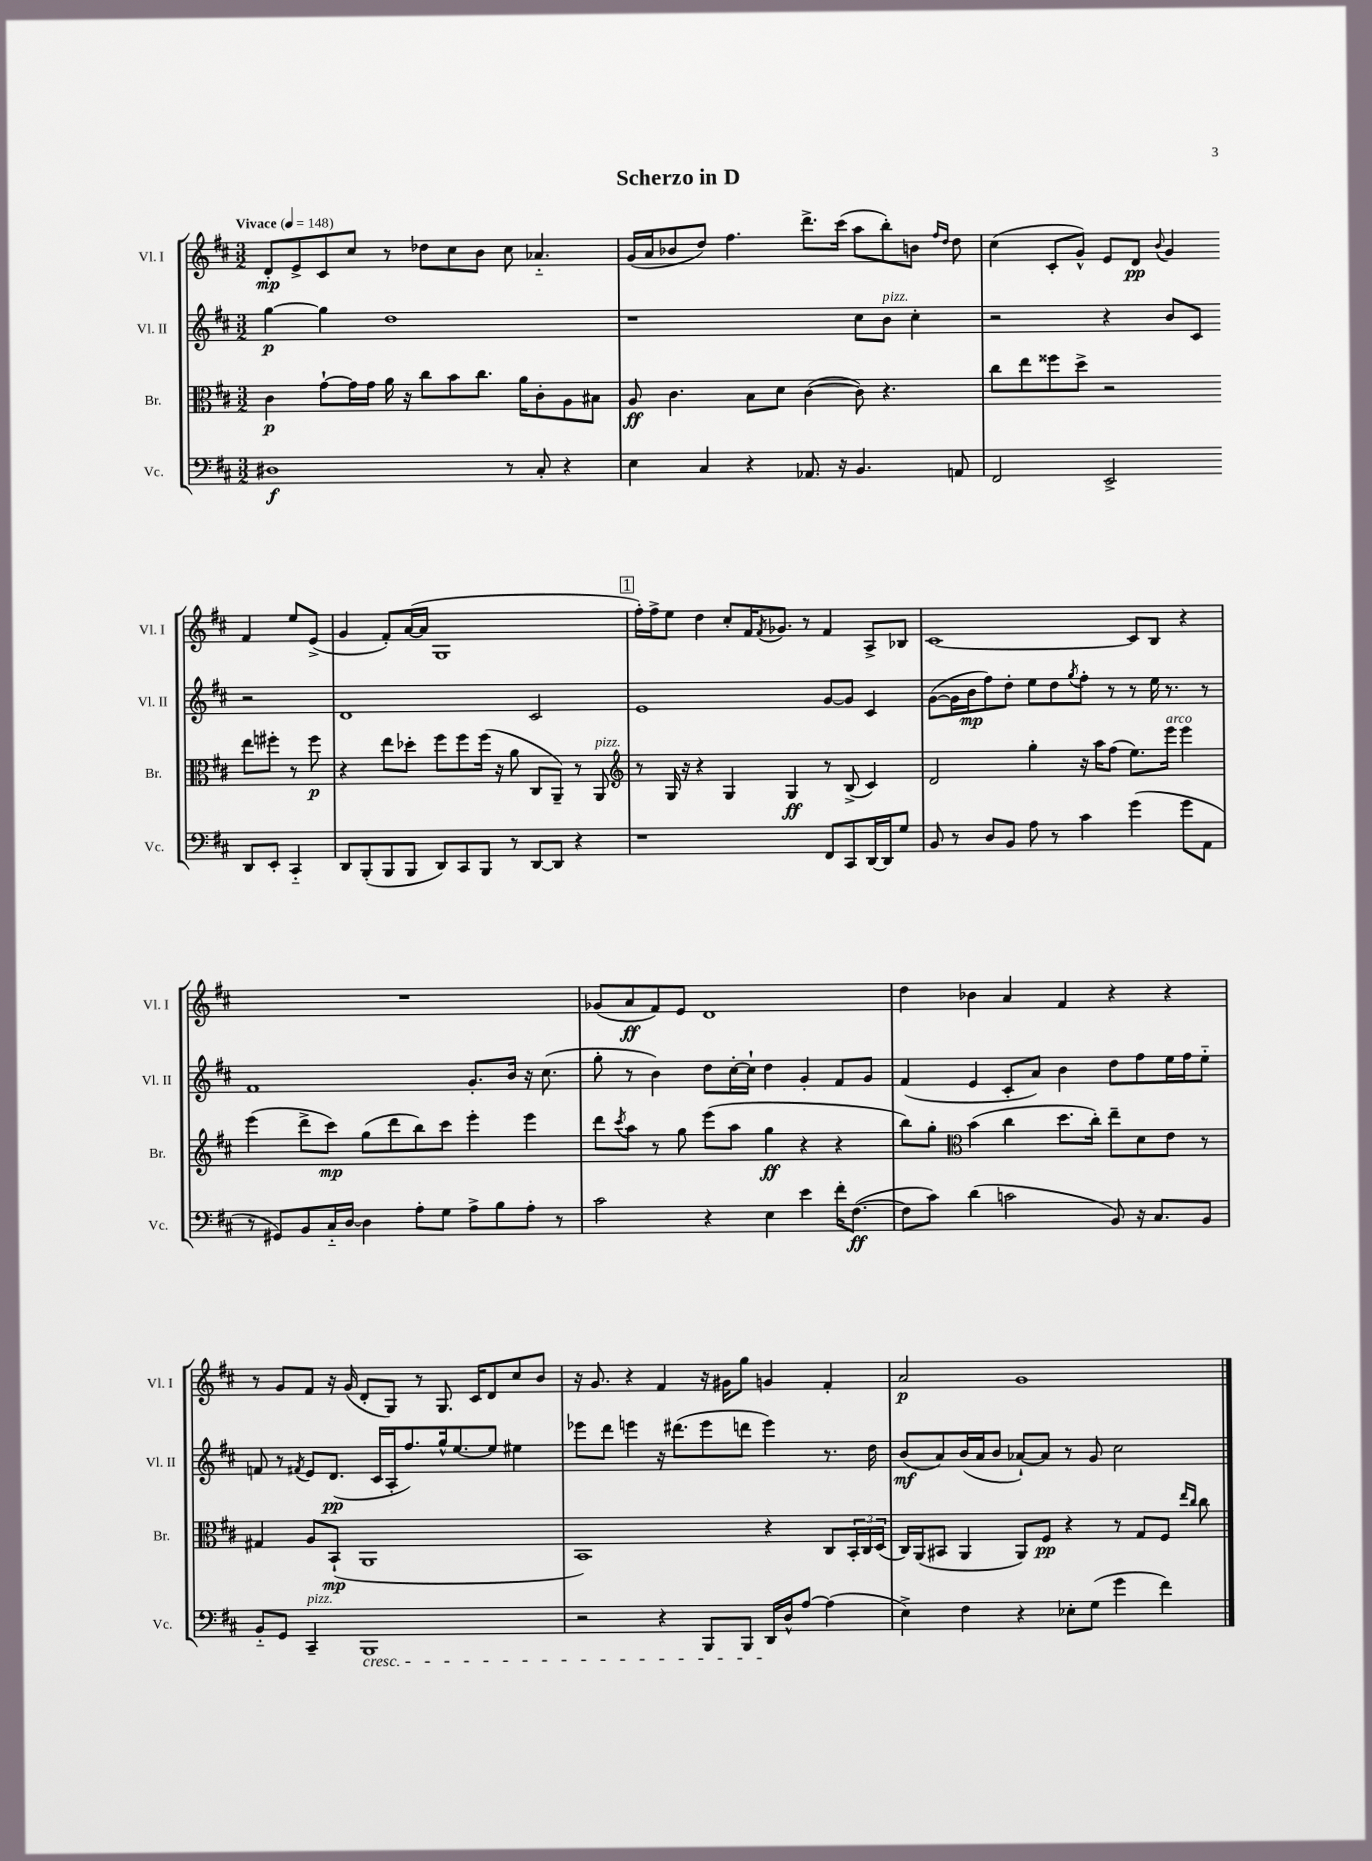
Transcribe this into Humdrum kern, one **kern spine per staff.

**kern	**dynam	**kern	**dynam	**kern	**dynam	**kern	**dynam
*part4	*part4	*part3	*part3	*part2	*part2	*part1	*part1
*staff4	*staff4	*staff3	*staff3	*staff2	*staff2	*staff1	*staff1
*I"Vc.	*	*I"Br.	*	*I"Vl. II	*	*I"Vl. I	*
*I'Vc.	*	*I'Br.	*	*I'Vl. II	*	*I'Vl. I	*
*clefF4	*	*clefC3	*	*clefG2	*	*clefG2	*
*k[f#c#]	*	*k[f#c#]	*	*k[f#c#]	*	*k[f#c#]	*
*M3/2	*	*M3/2	*	*M3/2	*	*M3/2	*
*MM148	*	*MM148	*	*MM148	*	*MM148	*
=1	=1	=1	=1	=1	=1	=1	=1
!	!	!	!	!	!	!LO:TX:a:B:t=Vivace	!
1D#X	f	4c#\	p	[4gg\	p	8d'/L	mp
.	.	.	.	.	.	8e^/	.
.	.	[8g`\L	.	4gg\]	.	8c#/	.
.	.	16g\L]	.	.	.	8cc#/J	.
.	.	16g\JJ	.	.	.	.	.
.	.	16a\	.	1dd	.	8r	.
.	.	16r	.	.	.	.	.
.	.	8cc#\L	.	.	.	8dd-X\L	.
.	.	8b\	.	.	.	8cc#\	.
.	.	8.cc#\J	.	.	.	8b\J	.
8r	.	.	.	.	.	8cc#\	.
.	.	16a\KL	.	.	.	.	.
8C#'/	.	8c#'\	.	.	.	4.a-X/	.
4r	.	8A\	.	.	.	.	.
.	.	8B#X\J	.	.	.	.	.
=2	=2	=2	=2	=2	=2	=2	=2
4E\	.	8A/	ff	1r	.	(16g/LL	.
.	.	.	.	.	.	16a/J	.
.	.	4.c#\	.	.	.	8b-X/	.
4C#/	.	.	.	.	.	8dd/J)	.
.	.	.	.	.	.	4.ff#\	.
4r	.	8B\L	.	.	.	.	.
.	.	8d\J	.	.	.	.	.
8.AA-X/	.	([4c#\	.	.	.	8.ddd^\L	.
16r	.	.	.	.	.	(16ccc#\Jk	.
4.BB/	.	8c#\])	.	8cc#\L	.	8aa\L	.
!	!	!	!	!LO:TX:a:i:t=pizz.	!	!	!
.	.	4.r	.	8b\J	.	8bb'\)	.
.	.	.	.	4cc#'\	.	8bn\J	.
.	.	.	.	.	.	16qqff#/LL	.
.	.	.	.	.	.	16qqdd/JJ	.
8AAn/	.	.	.	.	.	8dd\	.
=3	=3	=3	=3	=3	=3	=3	=3
2FF#/	.	8cc#\L	.	2r	.	(4cc#\	.
.	.	8ee\	.	.	.	.	.
.	.	8ff##X\	.	.	.	8c#'/L	.
.	.	8dd^\J	.	.	.	8g^^/J)	.
2EE^/	.	2r	.	4r	.	8e/L	.
.	.	.	.	.	.	8d/J	pp
.	.	.	.	.	.	8qqb/	.
.	.	.	.	8b/L	.	4g/	.
.	.	.	.	8c#/J	.	.	.
8DD/L	.	8ee\L	.	2r	.	4f#/	.
8EE'/J	.	8ff#X'\J	.	.	.	.	.
4CC#/	.	8r	.	.	.	8ee/L	.
.	.	8ff#\	p	.	.	(8e^/J	.
!!LO:LB:g=z
=4	=4	=4	=4	=4	=4	=4	=4
8DD/L	.	4r	.	1d	.	4g/	.
(8BBB'/	.	.	.	.	.	.	.
8BBB/	.	8ee\L	.	.	.	8f#'/L)	.
8BBB/J	.	8dd-X'\J	.	.	.	([16a/L	.
.	.	.	.	.	.	16a/JJ]	.
8DD/L)	.	8ff#\L	.	.	.	1G	.
8CC#/	.	8ff#\	.	.	.	.	.
8BBB/J	.	(16ff#\Jk	.	.	.	.	.
.	.	16r	.	.	.	.	.
8r	.	8a\	.	.	.	.	.
[8DD/L	.	8C#/L	.	2c#/	.	.	.
8DD/J]	.	8AA~/J)	.	.	.	.	.
4r	.	8r	.	.	.	.	.
!	!	!LO:TX:a:i:t=pizz.	!	!	!	!	!
.	.	8AA/	.	.	.	.	.
!!LO:REH:place=s1:t=1
=5	=5	=5	=5	=5	=5	=5	=5
*	*	*clefG2	*	*	*	*	*
1r	.	8r	.	1e	.	16ff#'\LL)	.
.	.	.	.	.	.	16ff#^\J	.
.	.	16G/	.	.	.	8ee\J	.
.	.	16r	.	.	.	.	.
.	.	4r	.	.	.	4dd\	.
.	.	4G/	.	.	.	8cc#'/L	.
.	.	.	.	.	.	16f#/K	.
.	.	.	.	.	.	8qf#/	.
.	.	.	.	.	.	8.g-X/J	.
.	.	4G/	ff	.	.	.	.
.	.	.	.	.	.	8r	.
8FF#/L	.	8r	.	[8g/L	.	4f#/	.
8CC#/	.	(8B^/	.	8g/J]	.	.	.
[16DD/L	.	4c#/)	.	4c#/	.	8A^/L	.
16DD/J]	.	.	.	.	.	.	.
8G/J	.	.	.	.	.	8B-X/J	.
=6	=6	=6	=6	=6	=6	=6	=6
8BB/	.	2d/	.	([8g\L	.	[1c#	.
8r	.	.	.	16g\L]	.	.	.
.	.	.	.	16b\J	mp	.	.
8D/L	.	.	.	8ff#\)	.	.	.
8BB/J	.	.	.	8dd'\J	.	.	.
8A\	.	4gg'\	.	8ee\L	.	.	.
8r	.	.	.	8dd\	.	.	.
.	.	.	.	8qgg/	.	.	.
4c#\	.	16r	.	8ff#'\J	.	.	.
.	.	16aa\KL	.	.	.	.	.
.	.	(8ff#\J	.	8r	.	.	.
(4g\	.	8.ee\L)	.	8r	.	8c#/L]	.
.	.	.	.	16ee\	.	8B/J	.
!	!	!LO:TX:a:i:t=arco	!	!	!	!	!
.	.	16eee\Jk	.	8.r	.	.	.
8g\L	.	4eee\	.	.	.	4r	.
8AA\J	.	.	.	8r	.	.	.
!!LO:LB:g=z
=7	=7	=7	=7	=7	=7	=7	=7
8r	.	(4eee\	.	1f#	.	1.r	.
8GG#X/L)	.	.	.	.	.	.	.
8BB/	.	8ddd^\L	.	.	.	.	.
16C#/L	.	8ccc#\J)	mp	.	.	.	.
[16D/JJ	.	.	.	.	.	.	.
4D\]	.	(8gg\L	.	.	.	.	.
.	.	8ddd\	.	.	.	.	.
8A'\L	.	8bb\)	.	.	.	.	.
8G\J	.	8ccc#\J	.	.	.	.	.
8A^\L	.	4eee'\	.	8.g'/L	.	.	.
8B\	.	.	.	.	.	.	.
.	.	.	.	16b/Jk	.	.	.
8A'\J	.	4eee\	.	16r	.	.	.
.	.	.	.	(8.cc#\	.	.	.
8r	.	.	.	.	.	.	.
=8	=8	=8	=8	=8	=8	=8	=8
2c#\	.	8ddd\L	.	8gg'\	.	(8g-X/L	.
.	.	8qccc#/	.	.	.	.	.
.	.	8aa\J	.	8r	.	8a/	ff
.	.	8r	.	4b\)	.	8f#/)	.
.	.	8gg\	.	.	.	8e/J	.
4r	.	(8eee\L	.	8dd\L	.	1d	.
.	.	8aa\J	.	[16cc#'\L	.	.	.
.	.	.	.	16cc#`\JJ]	.	.	.
4E\	.	4gg\	ff	4dd\	.	.	.
4e\	.	4r	.	4g'/	.	.	.
16f#'\KL	.	4r	.	8f#/L	.	.	.
([8.F#\J	ff	.	.	.	.	.	.
.	.	.	.	8g/J	.	.	.
=9	=9	=9	=9	=9	=9	=9	=9
8F#\L]	.	8bb\L)	.	(4f#/	.	4dd\	.
8c#\J)	.	8gg'\J	.	.	.	.	.
*	*	*clefC3	*	*	*	*	*
(4d\	.	(4b\	.	4e/	.	4b-X\	.
2cn\	.	4cc#\	.	8c#'/L	.	4a/	.
.	.	.	.	8a/J)	.	.	.
.	.	8.dd\L	.	4b\	.	4f#/	.
.	.	16cc#'\Jk)	.	.	.	.	.
8BB/)	.	8ee~\L	.	8dd\L	.	4r	.
16r	.	8d\	.	8ff#\	.	.	.
8.C#/L	.	.	.	.	.	.	.
.	.	8e\J	.	16ee\L	.	4r	.
.	.	.	.	16ff#\J	.	.	.
8BB/J	.	8r	.	8ee\J	.	.	.
!!LO:LB:g=z
=10	=10	=10	=10	=10	=10	=10	=10
8BB/L	.	4G#X/	.	8fn/	.	8r	.
8GG/J	.	.	.	8r	.	8g/L	.
.	.	.	.	8qf#X/	.	.	.
!LO:TX:a:i:t=pizz.	!	!	!	!	!	!	!
4CC#~/	.	8A/L	.	8e/L	.	8f#/J	.
.	.	(8BB`/J	mp	(8.d/J	pp	16r	.
.	.	.	.	.	.	(16g/	.
!LO:TX:b:i:t=cresc.	!	!	!	!	!	!	!
1BBB	.	1AA	.	.	.	8d'/L	.
.	.	.	.	16c#/LL	.	.	.
.	.	.	.	16A'/J	.	8G/J)	.
.	.	.	.	8.ff#/)	.	.	.
.	.	.	.	.	.	8r	.
.	.	.	.	16gg^^/k	.	8.G/	.
.	.	.	.	[8.ee/	.	.	.
.	.	.	.	.	.	16c#/KL	.
.	.	.	.	8ee/J]	.	8d/	.
.	.	.	.	4ee#X\	.	8cc#/	.
.	.	.	.	.	.	8b/J	.
=11	=11	=11	=11	=11	=11	=11	=11
2r	.	1BB)	.	8eee-X\L	.	16r	.
.	.	.	.	.	.	8.g/	.
.	.	.	.	8ddd\J	.	.	.
.	.	.	.	4eeen\	.	4r	.
4r	.	.	.	16r	.	4f#/	.
.	.	.	.	(8.ddd#X\L	.	.	.
8BBB/L	.	.	.	8eee\	.	16r	.
.	.	.	.	.	.	16g#X\KL	.
8BBB/J	.	.	.	8dddn\J	.	8gg\J	.
16DD/LL	.	4r	.	4eee\)	.	4gn/	.
16D^^/J	.	.	.	.	.	.	.
[8A/J	.	.	.	.	.	.	.
(4A\]	.	8C#/L	.	8.r	.	4f#'/	.
.	.	24BB'/L	.	.	.	.	.
.	.	24C#/	.	.	.	.	.
.	.	.	.	16dd\	.	.	.
.	.	(24D/JJ	.	.	.	.	.
=12	=12	=12	=12	=12	=12	=12	=12
4E^\)	.	16C#/LL)	.	(8b/L	mf	2a/	p
.	.	(16AA/J	.	.	.	.	.
.	.	8BB#X/J	.	8a/)	.	.	.
4F#\	.	4AA/	.	(16b/L	.	.	.
.	.	.	.	16a/J	.	.	.
.	.	.	.	8b/J	.	.	.
4r	.	8AA/L)	.	[8a-X`/L)	.	1g	.
.	.	8F#/J	pp	8a-/J]	.	.	.
8E-X'\L	.	4r	.	8r	.	.	.
(8G\J	.	.	.	8g/	.	.	.
4g\	.	8r	.	2cc#\	.	.	.
.	.	8G/L	.	.	.	.	.
4f#\)	.	8F#/J	.	.	.	.	.
.	.	16qqee/LL	.	.	.	.	.
.	.	16qqcc#/JJ	.	.	.	.	.
.	.	8cc#\	.	.	.	.	.
==	==	==	==	==	==	==	==
*-	*-	*-	*-	*-	*-	*-	*-
